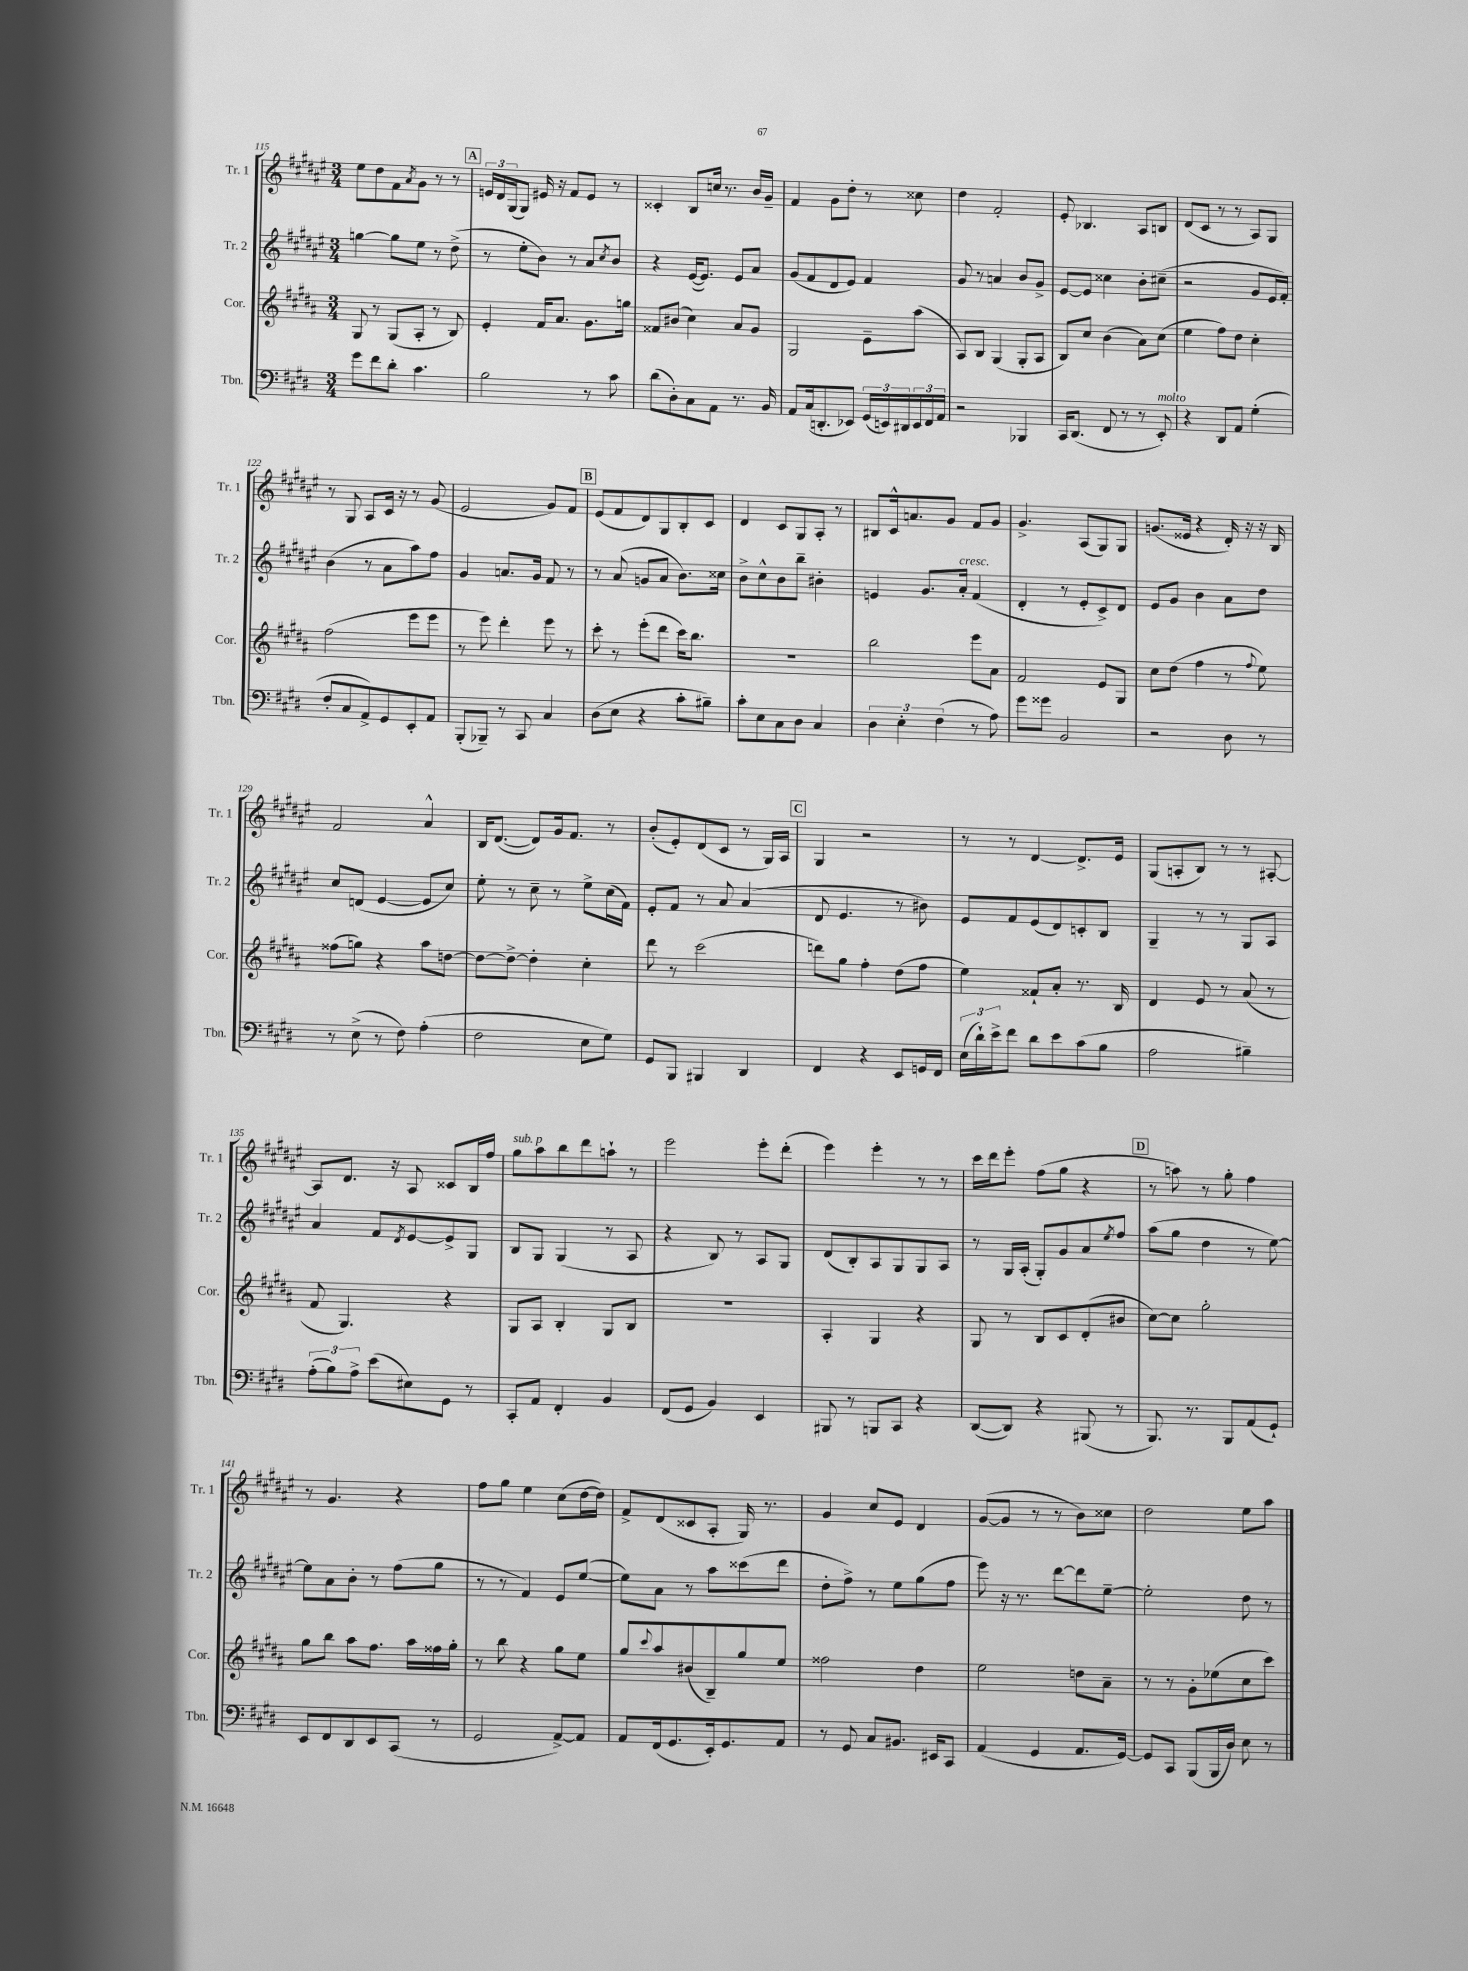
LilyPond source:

<<
\new StaffGroup <<
\new Staff = "s0" \with { instrumentName = "Tr. 1" shortInstrumentName = "Tr. 1" } {
    \clef treble \key fis \major \numericTimeSignature \time 3/4
    eis''8 dis''8 fis'8 \acciaccatura { ais'8 } gis'8 r8 r8 |
    \mark \markup { \box "A" } \tuplet 3/2 { e'16 dis'16 gis16( } gis8) eis'16 r16 fis'8 eis'8 r8 |
    cisis'4-. b8 c''16 r8. b'16 gis'16-- |
    fis'4 gis'8 dis''8-. r8 cisis''8 |
    dis''4 fis'2-. |
    eis'8-. bes4. ais8 b8 |
    dis'8( cis'8 r8 r8 ais8) gis8 |
    r8 gis8 ais8 cis'16 r16 r8 gis'8( |
    eis'2 gis'8) fis'8 |
    \mark \markup { \box "B" } eis'8( fis'8 dis'8) gis8 b8-. cis'8 |
    dis'4 cis'8 gis8 ais8-. r8 |
    bis8 cis'16-^ a'8. gis'8 fis'8 gis'8 |
    gis'4.-> ais8( gis8) gis8 |
    g'8.( eisis'16 r4 dis'16-.) r16 r16 b16 |
    fis'2 ais'4-^ |
    b16 dis'8.~( dis'8) gis'16 fis'8. r8 |
    b'8-.( eis'8-.) dis'8( cis'8 r8 gis16) ais16 |
    \mark \markup { \box "C" } gis4 r2 |
    r8 r8 dis'4~ dis'8.-> eis'16 |
    gis8( a8-. b8) r8 r8 ais8~-. |
    ais8 dis'8. r16 ais8 cisis'8 b16 fis''16 |
    gis''8^\markup { \italic "sub. p" } ais''8 b''8 dis'''8 a''8-! r8 |
    eis'''2 eis'''8-. dis'''8-.( |
    eis'''4) eis'''4-. r8 r8 |
    cis'''16 dis'''16 eis'''8-. fis''8( gis''8 r4 |
    \mark \markup { \box "D" } r8 a''8) r8 gis''8-. fis''4 |
    r8 gis'4. r4 |
    fis''8 gis''8 eis''4 cis''8( dis''16~ dis''16) |
    fis'8-> dis'8( cisis'8 ais8-. gis16) r8. |
    gis'4 cis''8 eis'8 dis'4 |
    gis'8~( gis'8 r8 r8 b'8) cisis''8 |
    dis''2 eis''8 ais''8 \bar "|." |
}
\new Staff = "s1" \with { instrumentName = "Tr. 2" shortInstrumentName = "Tr. 2" } {
    \clef treble \key fis \major \numericTimeSignature \time 3/4
    g''4~ g''8 eis''8 r8 dis''8->( |
    \mark \markup { \box "A" } r8 eis''8-. b'8) r8 ais'8 \acciaccatura { cis''8 } b'8 |
    r4 eis'16~( eis'8.) eis'8 ais'8 |
    gis'8( fis'8 dis'8 eis'8) fis'4 |
    gis'8 r8 a'4 b'8 gis'8-> |
    eis'8~ eis'8 cisis''4 b'8-. cis''8--( |
    r2 gis'8 eis'16 fis'16-.) |
    b'4( r8 ais'8 ais''8) fis''8 |
    gis'4 a'8. gis'16 fis'8 r8 |
    \mark \markup { \box "B" } r8 ais'8( g'8 ais'8 b'8.) cisis''16 |
    b'8-> cis''8-^ b'8 b''8-- bis'4-. |
    e'4 gis'8. ais'16-.^\markup { \italic "cresc." } fis'4( |
    dis'4-. r8 eis'8-. cis'8->) dis'8 |
    eis'8 gis'8 b'4 ais'8 dis''8 |
    cis''8 d'8( eis'4~ eis'8 cis''8) |
    eis''8-. r8 cis''8-- r8 eis''8-> cis''16( fis'16) |
    eis'8-. fis'8 r8 ais'8 ais'4( |
    \mark \markup { \box "C" } dis'8 eis'4. r8 bis'8) |
    eis'8 fis'8 eis'8( dis'8) c'8-. b8 |
    gis4-- r8 r8 gis8 ais8 |
    ais'4 fis'8 \acciaccatura { dis'8 } eis'8~ eis'8-> gis8 |
    b8 gis8 gis4( r8 ais8 |
    r4 b8) r8 ais8 gis8 |
    dis'8( b8-.) ais8 gis8 gis8 ais8 |
    r8 gis16 ais16-.( gis8-.) gis'8 ais'8 \acciaccatura { eis''8 } fis''8 |
    \mark \markup { \box "D" } ais''8( gis''8 dis''4 r8 eis''8~) |
    eis''8 ais'8 b'8-. r8 fis''8( gis''8 |
    r8 r8 fis'4) eis'8 eis''8~( |
    eis''8) ais'8 r8 ais''8 cisis'''8( dis'''8 |
    dis''8-. fis''8->) r8 eis''8 gis''8( fis''8 |
    eis'''8) r16 r8. dis'''8~ dis'''8 eis''8~-- |
    eis''2-. dis''8 r8 \bar "|." |
}
\new Staff = "s2" \with { instrumentName = "Cor." shortInstrumentName = "Cor." } {
    \clef treble \key b \major \numericTimeSignature \time 3/4
    gis8 r8 gis8( ais8-. r8 b8) |
    \mark \markup { \box "A" } e'4-. fis'16 ais'8. gis'8. g''16 |
    fisis'8 bis'8( cis''4) ais'8 gis'8 |
    gis2 e'8-- ais''8( |
    ais8) b8 gis4( gis8-. ais8 |
    b8) cis''8 b'4( ais'8) cis''8( |
    e''4 fis''8) dis''8 cis''4-. |
    fis''2( e'''8 e'''8 |
    r8 e'''8) dis'''4-. e'''8 r8 |
    \mark \markup { \box "B" } cis'''8-. r8 e'''8-.( dis'''8 cis'''16) b''8. |
    R2. |
    b''2 e'''8 ais'8 |
    fis'2 e'8 gis8 |
    cis''8 dis''8( fis''4 r8 \appoggiatura { fis''8 } e''8) |
    fisis''8( g''8) r4 ais''8 d''8~ |
    d''8~ d''8~-> d''4-. cis''4-. |
    dis'''8 r8 cis'''2( |
    \mark \markup { \box "C" } d'''8) gis''8 fis''4-. dis''8( fis''8 |
    e''4) fisis'8-! ais'8-. r8. b16 |
    dis'4 e'8 r8 ais'8( r8 |
    fis'8 gis4.) r4 |
    gis8 ais8 b4-. gis8 b8 |
    R2. |
    ais4-. gis4 r4 |
    gis8 r8 b8 cis'8 dis'8-.( bis'8 |
    \mark \markup { \box "D" } cis''8~) cis''8 gis''2-. |
    gis''8 b''8 ais''8 fis''8. ais''16 fisis''16 gis''16-. |
    r8 b''8 r4 gis''8 e''8 |
    gis''8 \appoggiatura { cis'''8 } ais''8 bis'8( b8--) gis''8 e''8 |
    fisis''2 dis''4 |
    e''2 d''8 ais'8-- |
    r8 r8 gis'8-. ees''8( cis''8 cis'''8) \bar "|." |
}
\new Staff = "s3" \with { instrumentName = "Tbn." shortInstrumentName = "Tbn." } {
    \clef bass \key e \major \numericTimeSignature \time 3/4
    gis'8 fis'8 dis'8-. cis'4. |
    \mark \markup { \box "A" } b2 r8 cis'8 |
    dis'8( dis8-.) cis8 a,8 r8. b,16 |
    a,8 cis16( d,8.-. ees,8) \tuplet 3/2 { gis,16( e,16) dis,16 } \tuplet 3/2 { e,16 fis,16 a,16 } |
    r2 bes,,4 |
    cis,16 dis,8.( fis,8 r8 r8 e,8-.^\markup { \italic "molto" }) |
    r4 dis,8 a,8 gis4-.( |
    fis8-. cis8 a,8->) gis,8 e,8-. a,8 |
    b,,8-.( bes,,8--) r8 cis,8 cis4 |
    \mark \markup { \box "B" } dis8( e8 r4 cis'8-. bis8--) |
    cis'8-. e8 cis8 dis8 cis4 |
    \tuplet 3/2 { dis4 e4-. fis4( } r8 a8) |
    gis'8 gisis'8 b,2 |
    r2 dis8 r8 |
    r8 e8->( r8 fis8) a4-.( |
    fis2 e8 gis8) |
    gis,8 b,,8 bis,,4 dis,4 |
    \mark \markup { \box "C" } fis,4 r4 e,8 g,16 fis,16 |
    \tuplet 3/2 { e16( dis'16-!) e'16-> } fis'8 dis'8 e'8 cis'8( b8 |
    a2 bis4--) |
    \tuplet 3/2 { a8-.( b8) a8-> } e'8( eis8) gis,8 r8 |
    cis,8-. a,8 fis,4-. b,4 |
    fis,8( gis,8 b,4) e,4 |
    bis,,8 r8 b,,8 cis,8 r4 |
    dis,8~( dis,8) r4 bis,,8( r8 |
    \mark \markup { \box "D" } b,,8.) r8. b,,8 a,8( gis,8-!) |
    e,8 fis,8 dis,8 e,8 cis,8( r8 |
    gis,2 a,8~->) a,8 |
    a,8 fis,16( gis,8. e,16-.) gis,8. a,8 |
    r8 gis,8 cis8 bis,8. eis,16 cis,8 |
    a,4( gis,4 a,8. gis,16~) |
    gis,8 cis,8 b,,8( b,,16 dis16) e8 r8 \bar "|." |
}
>>
>>
\layout { \context { \Score currentBarNumber = #115 } }
